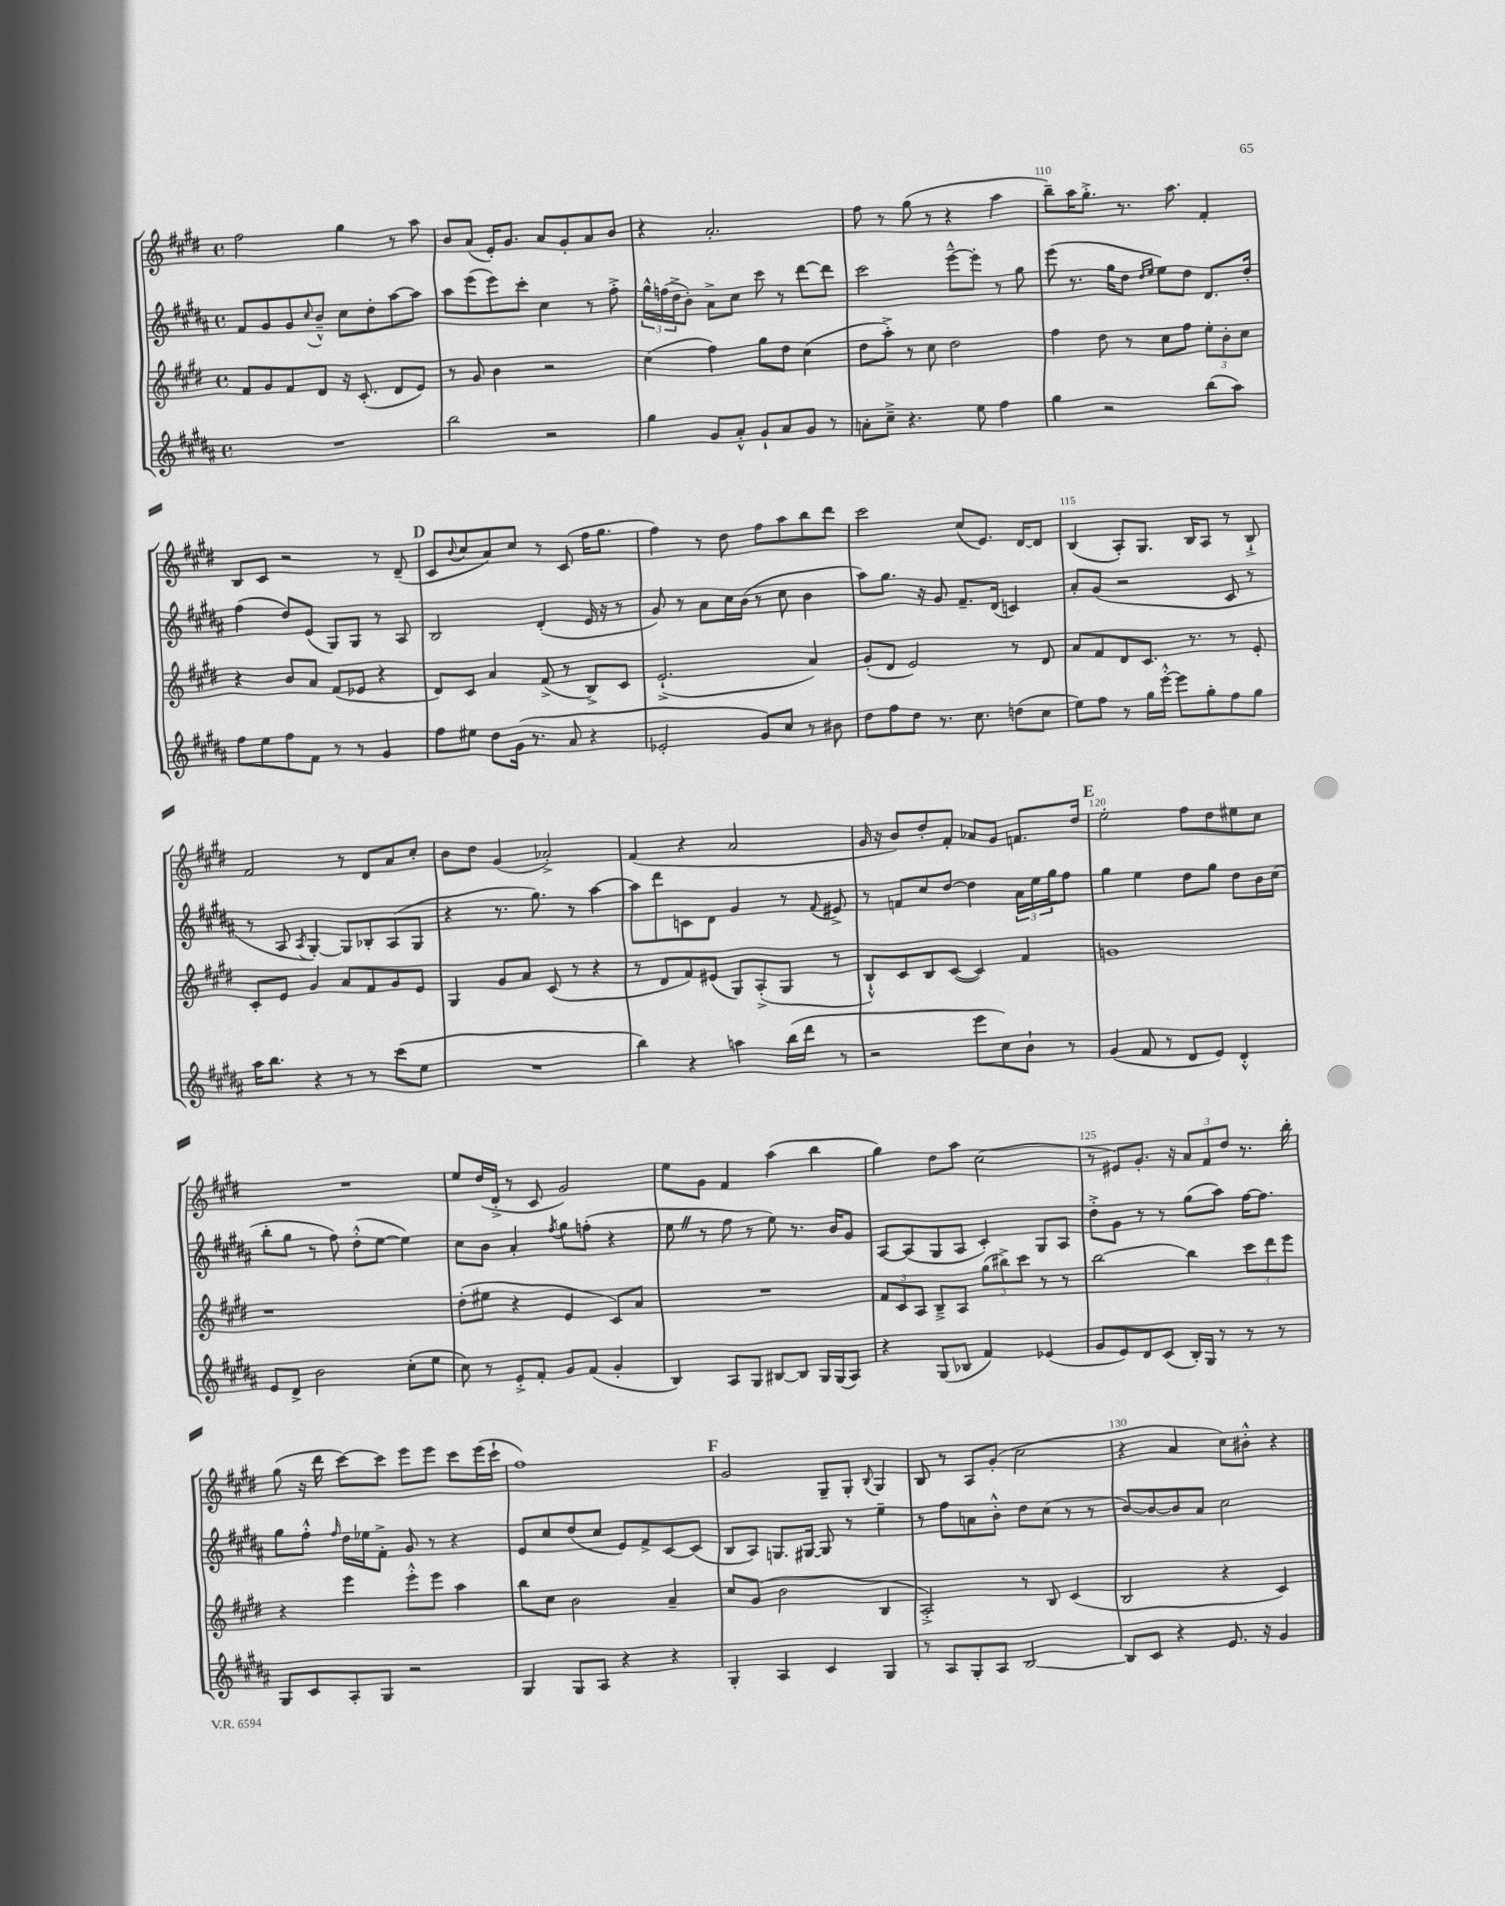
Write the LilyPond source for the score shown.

<<
\new StaffGroup <<
\new Staff = "s0" {
    \clef treble \key e \major \defaultTimeSignature \time 4/4
    fis''2 gis''4 r8 a''8 |
    b'8 a'8( e'16-.) gis'8. a'8 gis'8-. a'8 b'8 |
    r4 a'2.-. |
    fis''8 r8 gis''8( r8 r4 a''4 |
    b''8--) a''16 gis''8.-.-> r8. a''8. fis'4-. |
    b8 cis'8 r2 r8 dis'8--( |
    \mark \markup { \bold "D" } cis'8 \appoggiatura { b'8 } cis''8 a'8) cis''8 r8 cis'8( fis''16 gis''8. |
    fis''4) r8 dis''8 fis''8 a''8 b''8 dis'''8 |
    cis'''2 cis''8( e'8.) dis'16~ dis'8 |
    b4( a8-.) gis8. b16 a8 r8 b8-!-> |
    fis'2 r8 dis'8 a'8 cis''8-. |
    b'8 dis''8 gis'4( aes'2-.->) |
    fis'4( r4 a'2 |
    gis'16 r16 b'8) dis''8-. fis'8-. aes'8 gis'8 f'8. dis''16 |
    \mark \markup { \bold "E" } e''2-. fis''8 dis''8 eis''8 cis''8 |
    R1 |
    e''8 dis''16( dis'16-.-> r8 cis'8 gis'2) |
    e''8 gis'8 fis'4 a''4( b''4 |
    gis''4) dis''8 a''8 cis''2( |
    r8 eis'8) gis'8.-. r16 \tuplet 3/2 { a'8 fis'8 dis''8 } r8. b''16-. |
    gis''8( r16 dis'''16 cis'''8~) cis'''8 e'''8 e'''8 cis'''8 e'''16( cis'''16-! |
    fis''1) |
    \mark \markup { \bold "F" } gis'2 gis8-- gis8-. \appoggiatura { b8 } gis4 |
    b8 r8 a8 gis'8-.( cis''2 |
    r4 a'4 cis''8) bis'8-.-^ r4 \bar "|." |
}
\new Staff = "s1" {
    \clef treble \key b \major \defaultTimeSignature \time 4/4
    fis'8 gis'8 gis'8 \appoggiatura { cis''8 } b'8---^ cis''8 dis''8-. ais''8~ ais''8 |
    ais''8 e'''8( e'''8) cis'''8-. cis''4 r8 fis''8-.-> |
    \tuplet 3/2 { gis''16-^ f''16( dis''16-> } b'8-.) ais'8-> cis''8 cis'''8 r8 dis'''8~ dis'''8 |
    cis'''2 e'''8~---^ e'''8-. r8 gis''8 |
    e'''8( r8. gis''16 dis''8 \grace { dis''16 e''16 } e''8) dis''8 dis'8. dis''16-. |
    fis''4( dis''8) e'8( gis8) gis8 r8 ais8 |
    \mark \markup { \bold "D" } b2 dis'4-.( e'16 r16 r8 |
    gis'8) r8 ais'8 cis''16 b'16( r8 cis''8 b'4 |
    ais''8) gis''8. r16 gis'8 fis'8.-- dis'16( c'4) |
    ais'8-. gis'8( r2 cis'8 r8 |
    r8 ais8 \acciaccatura { ais8 } gis4~-.) gis8 bes8-. ais8( gis8 |
    r4 r8. gis''8.) r8 ais''4~ |
    ais''8 dis'''8 c'8 dis'8 gis'4 r8 \appoggiatura { fis'8 } eis'8-> |
    r8 f'8 cis''8 dis''8~ dis''4 \tuplet 3/2 { ais'16 e''16 gis''16 } fis''8 |
    \mark \markup { \bold "E" } gis''4 e''4 dis''8 gis''8 dis''8 b'16 cis''16( |
    b''8-. gis''8 r8 fis''8) dis''8-.-^( e''8~ e''4) |
    cis''8 b'8 ais'4-. \acciaccatura { fis''8 } gis''8 f''8-.( r4 |
    e''8 \once \override BreathingSign.text = \markup { \musicglyph "scripts.caesura.straight" } \breathe r8 fis''8 r8 e''8) r8. b'16 gis'8 |
    ais8~ ais8( gis8 ais8 cis'4-.) gis8 ais8 |
    dis''8-.-> gis'8 r8 r8 gis''8( ais''8) fis''16~ fis''8. |
    gis''8 fis''8-.-^ \grace { fis''16 } dis''16 ees''16 fis'8-.-> gis'8 r8 r4 |
    e'8 cis''8 dis''8( cis''8 e'8) fis'8-> cis'8~ cis'8( |
    \mark \markup { \bold "F" } b8 ais8) g8. gis16~ gis8 r8 e''4-- |
    r8 fis''8 a'8 b'8-.-^ dis''8 cis''8( r8 r8 |
    b'8~) b'8~ b'8 ais'8 cis''2 \bar "|." |
}
\new Staff = "s2" {
    \clef treble \key e \major \defaultTimeSignature \time 4/4
    fis'8 gis'8 fis'8 dis'8 r16 cis'8.-.( dis'8 e'8) |
    r8 gis'8 b'4 r2 |
    cis''4( fis''4) gis''8 dis''8 cis''4( |
    dis''8 a''8-.->) r8 cis''8 dis''2 |
    fis''4 dis''8 r8 cis''8 fis''8 \tuplet 3/2 { e''8-. b'8-. cis''8 } |
    r4 b'8 a'8 fis'8( ees'8 r4 |
    \mark \markup { \bold "D" } dis'8) cis'8 a'4 fis'8->( r8 b8->) cis'8 |
    e'2.-!->( a'4) |
    gis'8-.( dis'8 e'2) r8 dis'8 |
    a'8 fis'8 dis'8 cis'8. r8. r8 e'8-. |
    cis'8-. e'8 gis'4 a'8 fis'8 gis'8 e'8 |
    gis4 gis'8 a'8 cis'8( r8 r4 |
    r8 dis'8 fis'8) eis'8( gis8) a8-.->( gis8 r8 |
    b8-!-^) cis'8 b8 cis'8~( cis'4) fis'4 |
    \mark \markup { \bold "E" } g'1 |
    r1 |
    dis''8-.( eis''8 r4 e'4 cis'8) a'8 |
    R1 |
    \tuplet 3/2 { fis'8 cis'8 a8 } b8---> a8 \tuplet 3/2 { gis''8( bis''8->) cis'''8 } r8 r8 |
    b''2~ b''4 \tuplet 3/2 { cis'''8 dis'''8 e'''8 } |
    r4 e'''4 e'''8-.-^ e'''8 a''4 |
    b''8 cis''8 b'2 a'4-- |
    \mark \markup { \bold "F" } cis''8 gis'8( b'2 b4 |
    a2-.->) r8 b8 cis'4( |
    b2 r4 cis'4) \bar "|." |
}
\new Staff = "s3" {
    \clef treble \key b \major \defaultTimeSignature \time 4/4
    R1 |
    b''2 r2 |
    gis''4 gis'8 ais'8-.-^ gis'8-! ais'8 gis'8 r8 |
    a'8-. cis''8---> r4. e''8 fis''4 |
    gis''4 r2 b''8( ais''8) |
    fis''8 e''8 fis''8 fis'8 r8 r8 gis'4 |
    \mark \markup { \bold "D" } fis''8 eis''8 dis''8 gis'16( r8. ais'8 r4 |
    ees'2-. gis'8) cis''8 r8 bis'8 |
    dis''8 fis''8 dis''8 r8. cis''8. d''8( cis''8 |
    e''8) fis''8 r8 gis''16 e'''16~-.-^ e'''8 gis''8-. fis''8 gis''8 |
    ais''16 b''8. r4 r8 r8 cis'''8( e''8 |
    R1 |
    b''4) r4 a''4 b''16( dis'''16 r8 |
    r2 e'''8 cis''8) b'8-! r8 |
    \mark \markup { \bold "E" } gis'4( fis'8 r8 dis'8 e'8) dis'4-.-^ |
    e'8 dis'8-> b'2 cis''8-.( e''8 |
    cis''8) r8 e'8-.-> fis'8-. gis'8 fis'8( gis'4-. |
    b4) ais8 gis8 bis8~ bis8 gis16 gis16( ais8) |
    r4 gis8( bes8 fis'4) ees'4( |
    gis'8 e'8) dis'8 cis'8( b16-.) gis16 r8 r8 r8 |
    gis8 cis'8 ais8-. gis8 r2 |
    gis4 gis8 ais8 r4 r4 |
    \mark \markup { \bold "F" } gis4-. ais4 cis'4 gis4 |
    r8 ais8 gis8-. ais8 b2~ |
    b8 cis'8 r4 e'8. r16 gis'4 \bar "|." |
}
>>
>>
\layout { \context { \Score currentBarNumber = #106 \override BarNumber.break-visibility = ##(#f #t #t) barNumberVisibility = #(every-nth-bar-number-visible 5) } }
